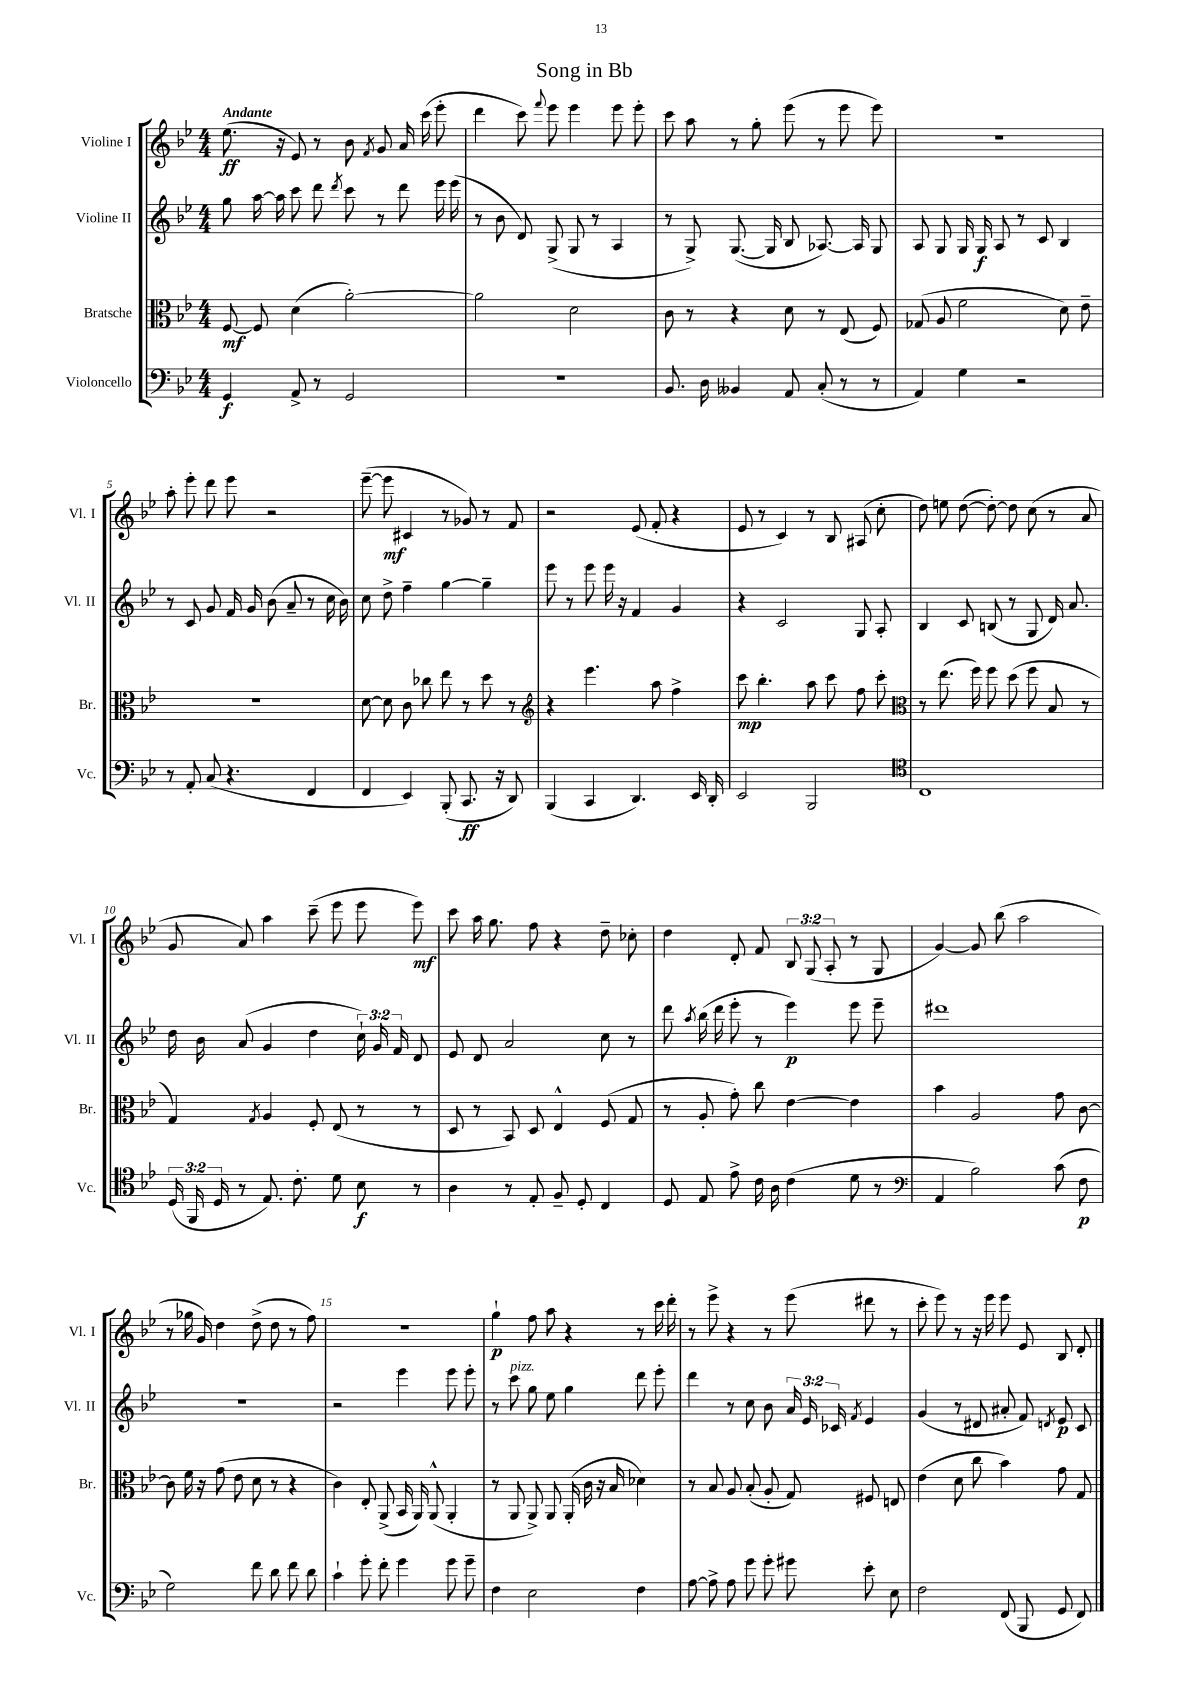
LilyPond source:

\header { title = "Song in Bb" }
<<
\new StaffGroup <<
\new Staff = "s0" \with { instrumentName = "Violine I" shortInstrumentName = "Vl. I" } {
    \clef treble \key bes \major \numericTimeSignature \time 4/4 \override Staff.TupletNumber.text = #tuplet-number::calc-fraction-text \tempo "Andante"
    \autoBeamOff ees''8.\ff( r16 ees'8) r8 bes'8 \acciaccatura { f'8 } g'8 a'16 c'''16( ees'''8-. |
    d'''4 c'''8) \appoggiatura { f'''8 } ees'''8 ees'''4 ees'''8 ees'''8-. |
    c'''8 a''8 r8 g''8-. ees'''8( r8 ees'''8 ees'''8) |
    R1 |
    a''8-. ees'''8-. d'''8 ees'''8 r2 |
    ees'''8~--( ees'''8\mf cis'4 r8 ges'8) r8 f'8 |
    r2 ees'8( f'8-. r4 |
    ees'8 r8 c'4) r8 bes8 ais8( c''8-. |
    d''8) e''8 d''8~( d''8~-.) d''8 c''8( r8 a'8 |
    g'8 a'8) a''4 c'''8--( ees'''8 ees'''8 ees'''8\mf) |
    c'''8 a''16 g''8. f''8 r4 d''8-- ces''8-. |
    d''4 d'8-. f'8 \tuplet 3/2 { bes8 g8( a8-. } r8 g8 |
    g'4~) g'8 bes''8( a''2 |
    r8 ges''16 g'16) d''4 d''8->( d''8 r8 f''8) |
    R1 |
    g''4-!\p f''8 a''8 r4 r8 c'''16 d'''16-. |
    r8 ees'''8-> r4 r8 ees'''8( dis'''8 r8 |
    c'''8-. ees'''8) r8 r16 ees'''16 ees'''8 ees'8 bes8 d'8-. \bar "|." |
}
\new Staff = "s1" \with { instrumentName = "Violine II" shortInstrumentName = "Vl. II" } {
    \clef treble \key bes \major \numericTimeSignature \time 4/4 \override Staff.TupletNumber.text = #tuplet-number::calc-fraction-text
    \autoBeamOff g''8 a''16~ a''16 c'''8 d'''8 \acciaccatura { d'''8 } c'''8 r8 d'''8 ees'''16 ees'''16( |
    r8 bes'8 d'8) g8->( g8 r8 a4 |
    r8 g8->) g8.~( g16 bes8 aes8.~) aes16 g8 |
    a8 g8 g16 g16\f a8 r8 c'8 bes4 |
    r8 c'8 g'8 f'16 g'16 bes'8( a'8-- r8 c''16 bes'16) |
    c''8 d''8-> f''4-- g''4~ g''4-- |
    ees'''8 r8 ees'''8 ees'''16 r16 f'4 g'4 |
    r4 c'2 g8 a8-. |
    bes4 c'8 b8( r8 g8 d'16) a'8. |
    d''16 bes'16 a'8( g'4 d''4 \tuplet 3/2 { c''16-!) g'16 f'16 } d'8 |
    ees'8 d'8 a'2 c''8 r8 |
    d'''8 \acciaccatura { a''8 } bes''16( d'''16 ees'''8-. r8 ees'''4\p) ees'''8 ees'''8-- |
    dis'''1 |
    R1 |
    r2 ees'''4 ees'''8 ees'''8-. |
    r8 c'''8^\markup { \italic "pizz." } g''8 ees''8 g''4 d'''8 ees'''8-. |
    d'''4 r8 c''8 bes'8 \tuplet 3/2 { a'16 ees'16 ces'16 } \acciaccatura { f'8 } ees'4 |
    g'4( r8 dis'8 ais'8-. f'8) \acciaccatura { d'8 } ees'8\p c'8 \bar "|." |
}
\new Staff = "s2" \with { instrumentName = "Bratsche" shortInstrumentName = "Br." } {
    \clef alto \key bes \major \numericTimeSignature \time 4/4
    \autoBeamOff f8~\mf f8 d'4( a'2~-.) |
    a'2 d'2 |
    c'8 r8 r4 d'8 r8 ees8( f8) |
    ges8( a8 f'2 d'8) ees'8-- |
    R1 |
    d'8~ d'8 c'8 ces''8 ees''8 r8 d''8 r8 |
    \clef treble r4 ees'''4. a''8 f''4-> |
    c'''8\mp bes''4.-. a''8 c'''8 f''8 c'''8-. |
    \clef alto r8 ees''8.( f''16) f''8 d''8( f''8 bes8 r8 |
    g4) \acciaccatura { g8 } a4 f8-. ees8( r8 r8 |
    d8 r8 bes,8) d8 ees4-^ f8( g8 |
    r8 a8-. g'8-.) c''8 ees'4~ ees'4 |
    bes'4 a2 g'8 c'8~ |
    c'8 f'16 r16 g'8( ees'8 d'8 r8 r4 |
    c'4) ees8-. a,8->( bes,16 a,16) a,8-^( a,4-. |
    r8 a,8 a,8->) a,8 a,16-.( c'16 r16 bes16 des'4) |
    r8 bes8 a8 bes8-.( a8-. g8) fis8 e8 |
    ees'4( d'8 c''8 bes'4) g'8 g8 \bar "|." |
}
\new Staff = "s3" \with { instrumentName = "Violoncello" shortInstrumentName = "Vc." } {
    \clef bass \key bes \major \numericTimeSignature \time 4/4 \override Staff.TupletNumber.text = #tuplet-number::calc-fraction-text
    \autoBeamOff g,4\f a,8-> r8 g,2 |
    R1 |
    bes,8. d16 beses,4 a,8 c8-.( r8 r8 |
    a,4) g4 r2 |
    r8 a,8-. c8( r4. f,4 |
    f,4 ees,4) bes,,8-.( c,8.\ff r16 d,8) |
    bes,,4( c,4 d,4.) ees,16 d,16-. |
    ees,2 bes,,2 |
    \clef tenor c1 |
    \tuplet 3/2 { d16( f,16 d16 } r8 ees8.) c'8.-. d'8 bes8\f r8 |
    a4 r8 ees8-. f8-- d8-. c4 |
    d8 ees8 ees'8-> c'16 a16 c'4( d'8 r8 |
    \clef bass a,4 bes2) c'8( f8\p |
    g2) f'8 d'8 f'8 d'8 |
    c'4-! g'8-. f'8-. g'4 g'8 g'8-- |
    f4 ees2 f4 |
    a8~ a8-> a8 g'8 g'8-. gis'8 ees'8-. ees8 |
    f2 f,8( bes,,8 g,8 f,8) \bar "|." |
}
>>
>>
\layout { \context { \Score \override BarNumber.break-visibility = ##(#f #t #t) barNumberVisibility = #(every-nth-bar-number-visible 5) } }
